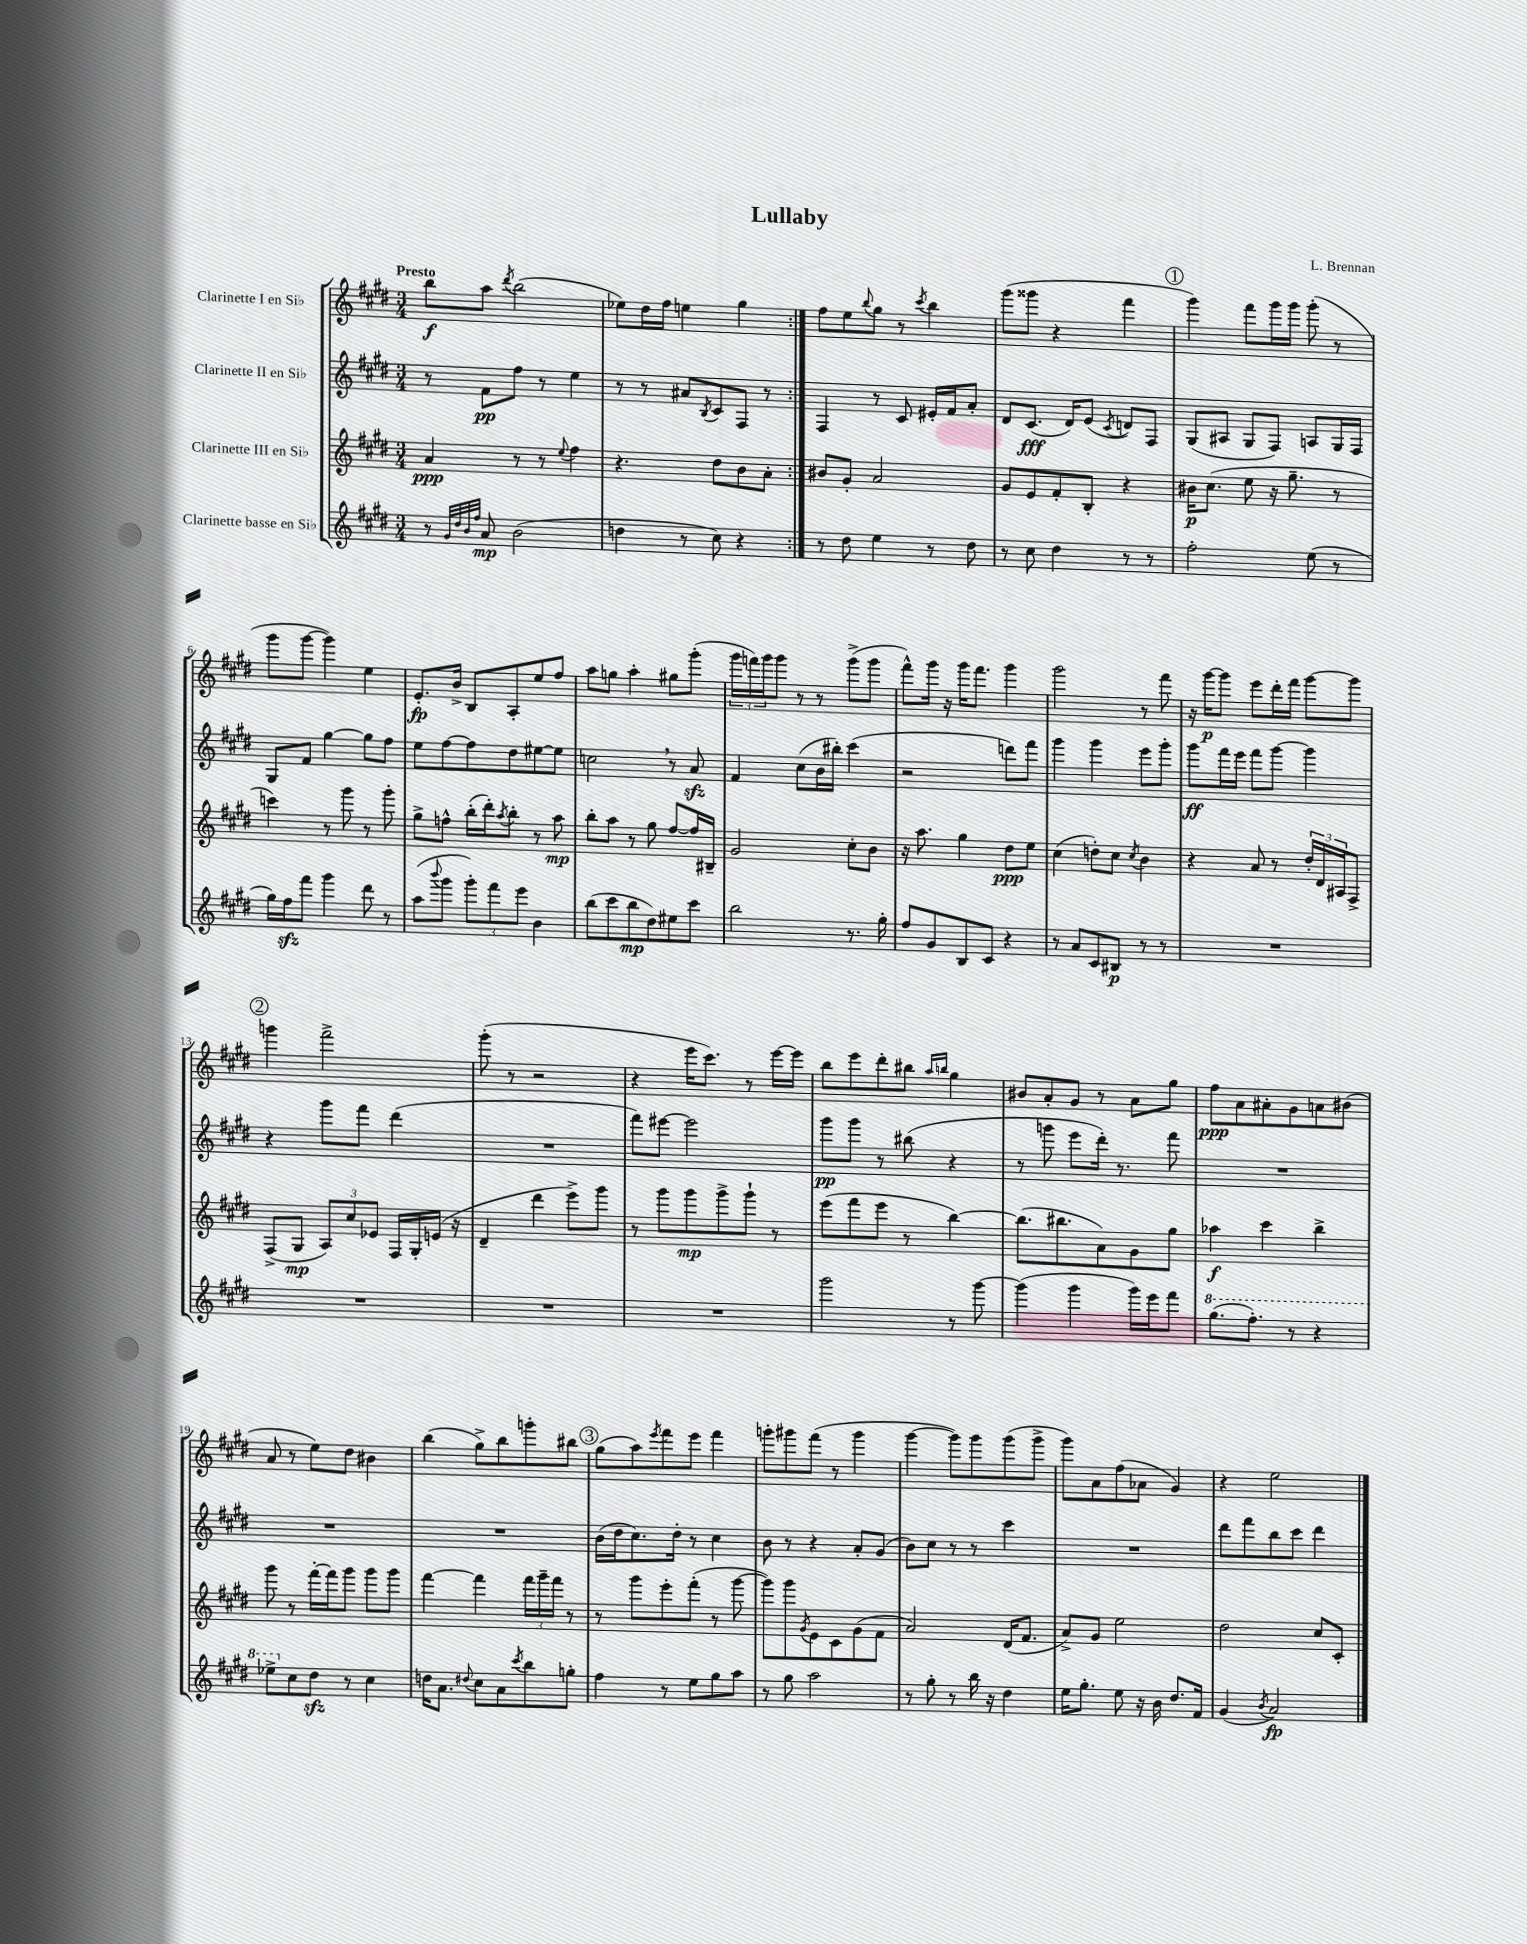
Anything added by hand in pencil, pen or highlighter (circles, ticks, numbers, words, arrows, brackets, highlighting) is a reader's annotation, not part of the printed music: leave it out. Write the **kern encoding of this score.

**kern	**kern	**kern	**kern
*staff4	*staff3	*staff2	*staff1
*clefG2	*clefG2	*clefG2	*clefG2
*k[f#c#g#d#]	*k[f#c#g#d#]	*k[f#c#g#d#]	*k[f#c#g#d#]
*M3/4	*M3/4	*M3/4	*M3/4
8r	4a	8r	8bb
32qqg#	.	.	.
32qqdd#	.	.	.
32qqb	.	.	.
32qqff#	.	.	.
8a	.	8f#	8aa
.	.	.	8qddd#
(2b	8r	8ff#	(2bb
.	8r	8r	.
.	8qqee	.	.
.	4ff#	4ee	.
=	=	=	=
4dd	4.r	8r	8ee-)
.	.	8r	16dd#
.	.	.	16ff#
8r	.	8a#	4ee
.	.	8qB	.
8cc#)	8dd#	8c#	.
4r	8b	8F#	4gg#
.	8a'	8r	.
=:|!	=:|!	=:|!	=:|!
8r	8b#	4F#	8ff#
8dd#	8g#'	.	8ee
.	.	.	8qqbb
4ee	2a	8r	8gg#
.	.	8c#	8r
.	.	.	8qccc#
8r	.	16e#'	4bb
.	.	16f#	.
8dd#	.	8a'	.
=	=	=	=
8r	8g#	8d#	(8ggg#
8cc#	8e	(8.c#	8ggg##
4dd#	8f#'	.	4r
.	.	16d#)	.
.	8B'	(8e	.
.	.	8qc#	.
8r	4r	8d)	4fff#
8r	.	8F#	.
=	=	=	=
2ff#'	16b#	(8G#	4ggg#)
.	(8.cc#	.	.
.	.	8A#	.
.	8ee	8G#	8fff#
.	16r	8F#)	16ggg#
.	8.gg#~	.	16ggg#
(8ee	.	8A	(8ggg#'
8r	8r	16G#	8r
.	.	16F#	.
=	=	=	=
16gg#)	4ccc)	8G#	8ggg#
16ff#	.	.	.
8fff#	.	8f#	[8ggg#
4ggg#	8r	[4gg#	4ggg#])
.	8ggg#	.	.
8ddd#	8r	8gg#]	4ee
8r	8ggg#'	8ff#	.
=	=	=	=
(8aa	8gg#^	8ee	8.e'
8qqbbb	.	.	.
8ggg#	8ff^^	[8ff#	.
.	.	.	16b^
12ggg#')	(16bb'	8ff#]	8B
.	16ddd#')	.	.
12fff#	.	.	.
.	8qaa	.	.
.	8bb'	8dd#	8A'
12eee	.	.	.
4b	8r	[8ee#	8ee
.	8aa	8ee#]	8ff#
=	=	=	=
(8bb	8bb'	2cc	8aa
8ccc#	8aa	.	8gg
8bb	8r	.	4aa'
8dd#)	8gg#	.	.
8ee#	[8ff#	8r	8gg#
8ccc#	16ff#]	8a	(8ggg#'
.	16B#~	.	.
=	=	=	=
2bb	2g#	4f#	24ggg#
.	.	.	24fff)
.	.	.	24ggg#
.	.	.	8ggg#
.	.	(8cc#	8r
.	.	16b	8r
.	.	16bb#')	.
8.r	8cc#'	(4ccc#	(8ggg#^
.	8b	.	8ggg#
16gg#'	.	.	.
=	=	=	=
8ff#	16r	2r	8fff#^^)
.	8.aa	.	.
8g#	.	.	16ggg#
.	.	.	16r
8B	4gg#	.	16ggg#
.	.	.	8.fff#
8c#	.	.	.
4r	8dd#	8ddd)	4ggg#
.	8ee	8fff#	.
=	=	=	=
8r	(4cc#	4ggg#	2ggg#
8a	.	.	.
8c#	8dd')	4ggg#	.
8B#	8cc#	.	.
.	8qcc#	.	.
8r	4b	8eee	8r
8r	.	8ggg#'	8fff#
=	=	=	=
2.r	4r	8ggg#	16r
.	.	.	[16ggg#
.	.	16fff#	8ggg#]
.	.	16eee	.
.	8a	8fff#	8eee
.	8r	[8ggg#	16ddd#'
.	.	.	16fff#
.	24dd#'	4ggg#]	[8ggg#
.	24d#	.	.
.	24A#	.	.
.	8F#^	.	8ggg#]
=	=	=	=
2.r	(8F#^	4r	4ggg
.	8G#	.	.
.	12A)	8ggg#	2fff#^
.	12cc#	.	.
.	.	8fff#	.
.	12e-	.	.
.	16F#	(4ddd#	.
.	16G#'	.	.
.	(16e	.	.
.	16r	.	.
=	=	=	=
2.r	4d#~	2.r	(8ggg#'
.	.	.	8r
.	4ddd#	.	2r
.	8eee^)	.	.
.	8ggg#	.	.
=	=	=	=
2.r	8r	8fff#)	4r
.	8ggg#	[8eee#	.
.	8ggg#	2eee#]	16eee
.	.	.	8.ccc#)
.	8ggg#^	.	.
.	8ggg#`	.	8r
.	8r	.	[16eee
.	.	.	16eee]
=	=	=	=
2ggg#	(8eee	8ggg#	8bb
.	8fff#	8ggg#	8eee
.	8eee	8r	8ddd#'
.	8r	(8bb#	8bb#
.	.	.	16qqaa
.	.	.	16qqbb
8r	[4bb)	4r	4gg#
[8ggg#	.	.	.
=	=	=	=
(4ggg#]	(8.bb]	8r	8b#
.	.	8ggg	8a'
.	8.bb#	.	.
4ggg#	.	8eee	8g#
.	8a)	16ddd#')	8r
.	.	8.r	.
16ggg#)	8g#	.	8a
16eee	.	.	.
8fff#	8gg#	8fff#	8gg#
=	=	=	=
(8.ggg#	4aa-	2.r	8ff#
.	.	.	8a
8.fff#')	.	.	.
.	4ccc#	.	8a#'
8r	.	.	8g#
4r	4bb^	.	8a
.	.	.	(8b#
=	=	=	=
8eee-^	8ggg#	2.r	8a
8cc#	8r	.	8r
8dd#	[16fff#'	.	8ee)
.	16fff#]	.	.
8r	8ggg#	.	8dd#
4cc#	8ggg#	.	4b#
.	8ggg#	.	.
=	=	=	=
16dd	[4fff#	2.r	(4bb
8.a	.	.	.
8qqdd#	.	.	.
8cc#	4fff#]	.	8gg#^)
8a	.	.	8bb
8qccc#	.	.	.
8bb	24fff#	.	8ggg'
.	24ggg#~	.	.
.	24fff#	.	.
8gg'	8r	.	8bb#
=	=	=	=
4ff#	8r	(16b	(8gg#
.	.	16dd#	.
.	8ggg#	8.cc#)	8aa)
.	.	.	8qeee
8r	8eee'	.	8fff#
.	.	16dd#'	.
8ee	(8fff#'	8r	8eee
8gg#	8r	4cc#	4fff#
8aa	[8ggg#	.	.
=	=	=	=
8r	8ggg#])	8b	8ggg'
8gg#	8ggg#	8r	8ggg#
.	8qg#	.	.
2aa	8e	4r	(8fff#
.	8c#	.	8r
.	(8g#	8a'	4ggg#
.	8f#	(8g#	.
=	=	=	=
8r	2a)	8b)	[4ggg#
8gg#'	.	8cc#	.
8r	.	8r	8ggg#])
16bb	.	8r	8ggg#
16r	.	.	.
4dd#	(16d#	4ccc#	(8ggg#
.	8.f#	.	.
.	.	.	8ggg#^
=	=	=	=
16ee	8a^)	2.r	8ggg#)
8.gg#'	.	.	.
.	8g#	.	8a
8ee	2ee	.	(8ff#
16r	.	.	8a-
16b	.	.	.
8.dd#	.	.	4g#)
16f#	.	.	.
=	=	=	=
(4g#	2dd#	8ddd#	4r
.	.	8fff#	.
8qb	.	.	.
2a)	.	8bb	2ee
.	.	8ccc#	.
.	8cc#	4ddd#	.
.	8c#'	.	.
==	==	==	==
*-	*-	*-	*-
